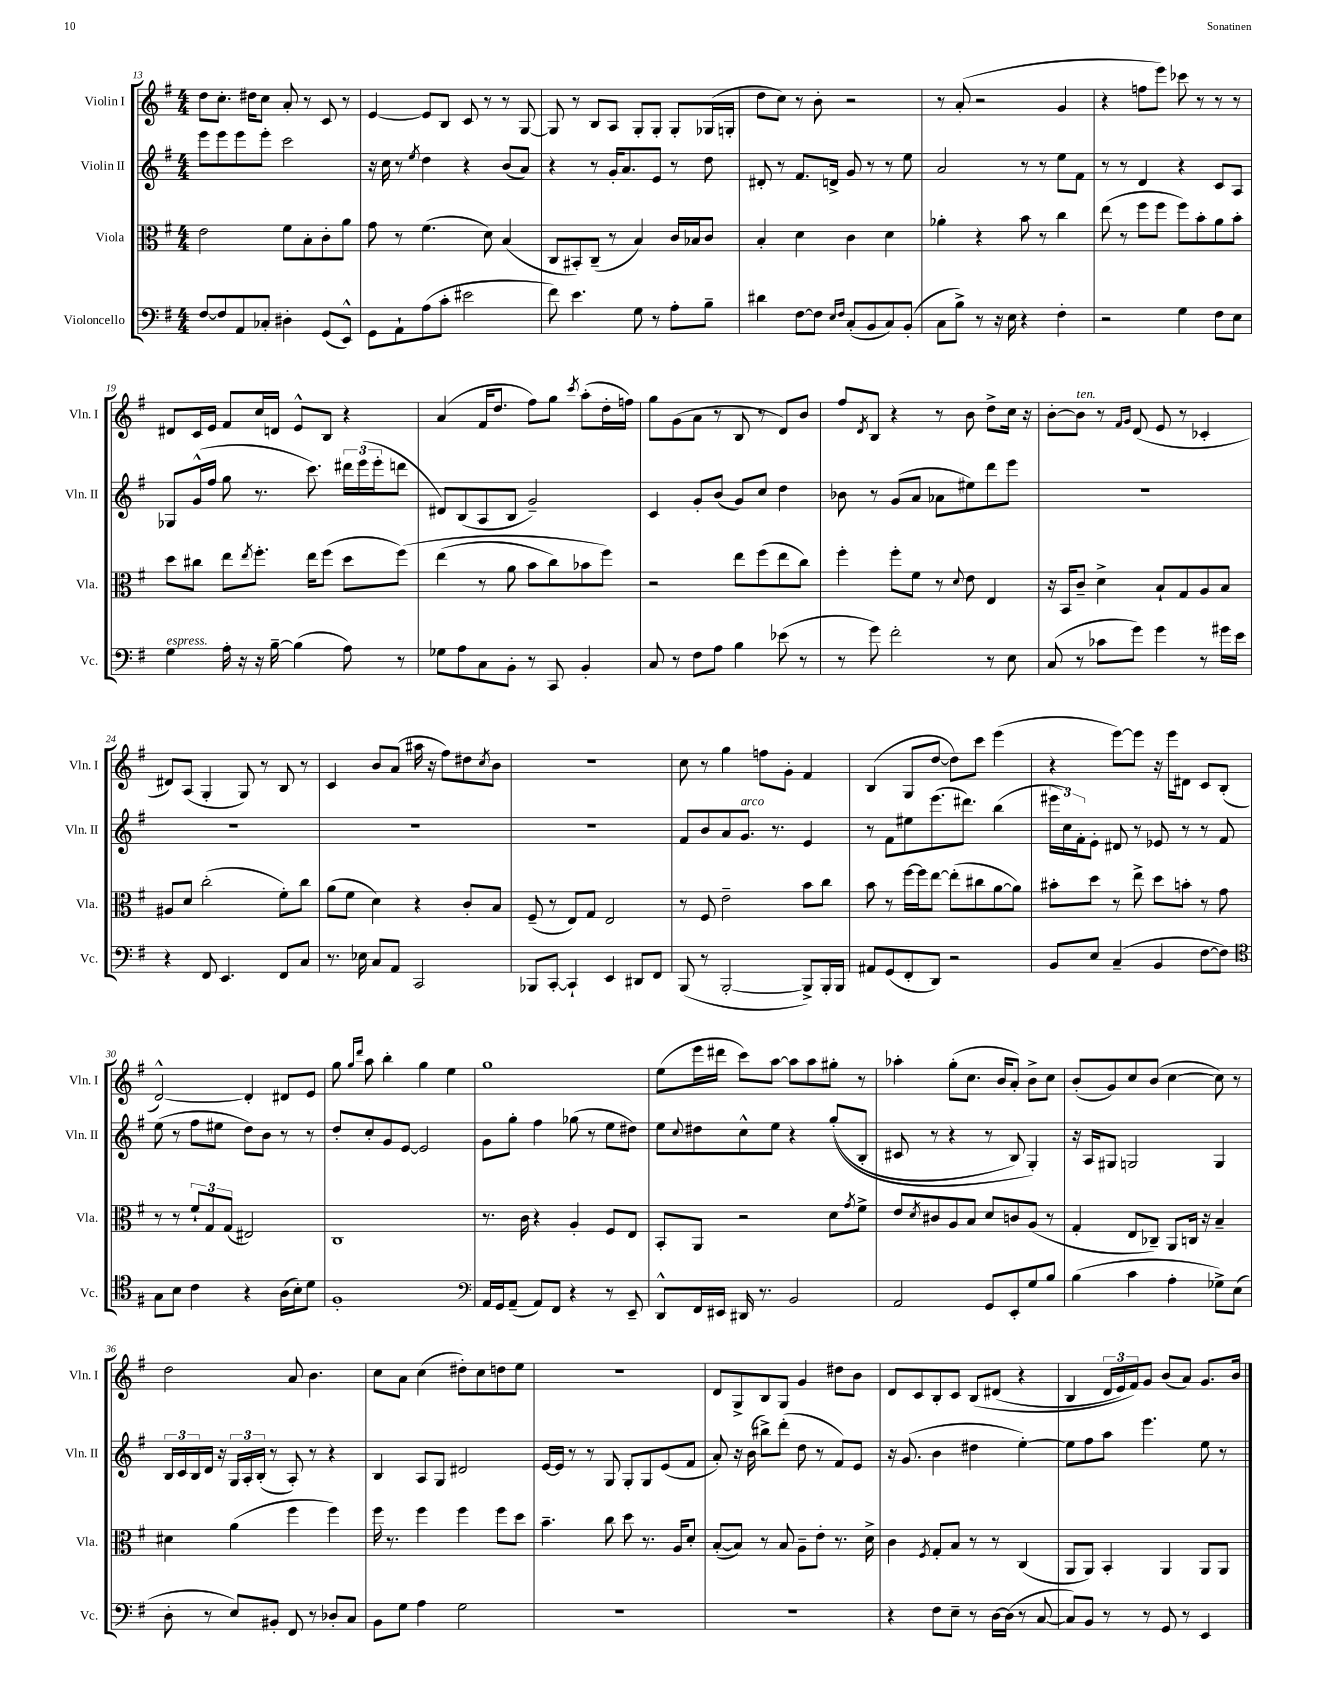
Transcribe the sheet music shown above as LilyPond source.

<<
\new StaffGroup <<
\new Staff = "s0" \with { instrumentName = "Violin I" shortInstrumentName = "Vln. I" } {
    \clef treble \key g \major \numericTimeSignature \time 4/4
    d''8 c''8.-. dis''16 c''8 a'8-. r8 c'8 r8 |
    e'4~ e'8 b8 c'8 r8 r8 g8~ |
    g8 r8 b8 a8 g8-. g8-. g8-. ges16( g16-. |
    d''8 c''8) r8 b'8-. r2 |
    r8 a'8-.( r2 g'4 |
    r4 f''8 e'''8) ces'''8 r8 r8 r8 |
    dis'8 c'16 e'16 fis'8 c''16 d'16 e'8-^ b8 r4 |
    a'4( fis'16 d''8. fis''8) g''8 \acciaccatura { c'''8 } a''8-.( d''16-. f''16) |
    g''8 g'8( a'8 r8 b8 r8 d'8) b'8 |
    fis''8 \acciaccatura { d'8 } b8 r4 r8 b'8 d''8-> c''16 r16 |
    b'8~-. b'8^\markup { \italic "ten." } r8 \grace { fis'16 g'16 } d'8( e'8 r8 ces'4-. |
    dis'8) a8( g4-. g8) r8 b8 r8 |
    c'4 b'8 a'8( ais''16 r16 fis''8) dis''8 \acciaccatura { c''8 } b'8 |
    R1 |
    c''8 r8 g''4 f''8 g'8-. fis'4 |
    b4( g8 d''8~ d''8) c'''8 e'''4( |
    r4 e'''8~) e'''8 r16 e'''16 dis'8 c'8 b8-.( |
    d'2~-^) d'4-. dis'8 e'8 |
    g''8 \grace { g''16 d'''16 } a''8 b''4-. g''4 e''4 |
    g''1 |
    e''8( e'''16 dis'''16 c'''8) a''8~ a''8 a''8 gis''8-. r8 |
    aes''4-. g''8-.( c''8. b'16 a'8-.) b'8-> c''8 |
    b'8-.( g'8) c''8 b'8( c''4~ c''8) r8 |
    d''2 a'8 b'4. |
    c''8 a'8 c''4( dis''8-.) c''8 d''8 e''8 |
    R1 |
    d'8 g8-> b8 g8 g'4 dis''8 b'8 |
    d'8 c'8 b8-. c'8 b8\( dis'8( r4 |
    b4 \tuplet 3/2 { d'16 e'16) fis'16\) } g'8 b'8( a'8) g'8. b'16 \bar "|." |
}
\new Staff = "s1" \with { instrumentName = "Violin II" shortInstrumentName = "Vln. II" } {
    \clef treble \key g \major \numericTimeSignature \time 4/4
    e'''8 e'''8 e'''8 e'''8-. c'''2 |
    r16 c''16 r8 \acciaccatura { e''8 } d''4 r4 b'8( a'8) |
    r4 r8 g'16-. a'8. e'8 r8 d''8 |
    dis'8-. r8 fis'8. d'16-> g'8 r8 r8 e''8 |
    a'2 r8 r8 e''8 fis'8 |
    r8 r8 d'4 r4 c'8 a8 |
    ges8 g'16-^( fis''16 g''8 r8. c'''8.) \tuplet 3/2 { dis'''16 e'''16( e'''16-. } d'''8 |
    dis'8) b8( a8 b8 g'2--) |
    c'4 g'8-. b'8( g'8) c''8 d''4 |
    bes'8 r8 g'8( a'8 aes'8 eis''8) d'''8 e'''8 |
    R1 |
    R1 |
    R1 |
    R1 |
    fis'8 b'8 a'8 g'8.^\markup { \italic "arco" } r8. e'4 |
    r8 fis'8 eis''8 e'''8.( dis'''8.) b''4( |
    \tuplet 3/2 { eis'''16 c''16) fis'16-. } e'8-. dis'8 r8 ees'8 r8 r8 fis'8 |
    e''8( r8 fis''8 eis''8 d''8) b'8 r8 r8 |
    d''8-. c''8-. g'8 e'8~ e'2 |
    g'8 g''8-. fis''4 ges''8( r8 e''8 dis''8) |
    e''8 \appoggiatura { c''8 } dis''8 c''8-^ e''8 r4 g''8-.(\( b8-. |
    cis'8 r8 r4 r8 b8) g4-.\) |
    r16 a16 gis8 g2 g4 |
    \tuplet 3/2 { b16 c'16 b16 } d'16 r16 \tuplet 3/2 { g16 a16-. b16-.( } r8 a8-.) r8 r4 |
    b4 a8 g8 dis'2 |
    e'16~ e'16 r8 r8 g8 g8-. g8 e'8( fis'8 |
    a'8-.) r16 b'16( bis''8->) d'''8-.( d''8 r8 fis'8) e'8 |
    r16 g'8.( b'4 dis''4 e''4~-.) |
    e''8 fis''8 a''8 e'''4. e''8 r8 \bar "|." |
}
\new Staff = "s2" \with { instrumentName = "Viola" shortInstrumentName = "Vla." } {
    \clef alto \key g \major \numericTimeSignature \time 4/4
    e'2 fis'8 b8-. c'8-. a'8 |
    g'8 r8 fis'4.( d'8) b4( |
    c8 bis,8-.) c8--( r8 b4) c'16 bes16 c'8 |
    b4-. d'4 c'4 d'4 |
    aes'4-. r4 b'8 r8 c''4 |
    e''8( r8 fis''8 fis''8 fis''8) b'8-. a'8 b'8-. |
    d''8 cis''8 e''8 \acciaccatura { e''8 } fis''8.-. e''16 fis''8( d''8 fis''8)\( |
    e''4( r8 a'8 b'8 c''8) bes'8 fis''8\) |
    r2 e''8 fis''8( e''8 c''8) |
    fis''4-. fis''8-. fis'8 r8 \appoggiatura { d'8 } e'8 e4 |
    r16 b,16 c'8-- d'4-> b8-! g8 a8 b8 |
    ais8 d'8 c''2-.( fis'8-.) c''8 |
    a'8( fis'8 d'4) r4 c'8-. b8 |
    fis8--( r8 e8) g8 e2 |
    r8 fis8 e'2-- b'8 c''8 |
    b'8 r8 fis''16~ fis''16 e''8~ e''8-.( cis''8 a'8~ a'8) |
    bis'8-. d''8 r8 e''8-> d''8 b'8-. r8 g'8 |
    r8 r8 \tuplet 3/2 { fis'8-! g8 g8( } eis2) |
    c1 |
    r8. c'16 r4 a4-. fis8 e8 |
    b,8-. a,8 r2 d'8 \acciaccatura { g'8 } fis'8-> |
    e'8 \acciaccatura { d'8 } cis'8 a8 b8 d'8 c'8 a8( r8 |
    g4-. e8 ces8--) a,8 c16 r16 b4-- |
    dis'4 a'4( fis''4 fis''4) |
    fis''16 r8. fis''4 fis''4 fis''8 d''8 |
    b'4.-- c''8 d''8 r8. a16 d'8-. |
    b8~-.( b8) r8 b8 a8-- e'8-. r8. d'16-> |
    c'4 \acciaccatura { fis8 } g8-. b8 r8 r8 c4( |
    a,8 a,8) b,4-. a,4 a,8 a,8 \bar "|." |
}
\new Staff = "s3" \with { instrumentName = "Violoncello" shortInstrumentName = "Vc." } {
    \clef bass \key g \major \numericTimeSignature \time 4/4
    fis8~ fis8 a,8 ces8-. dis4-. g,8( e,8-^) |
    g,8 a,8-! a8( c'8-. eis'2 |
    fis'8) e'4. g8 r8 a8-. b8-- |
    dis'4 fis8~ fis8 \grace { e16 fis16 } c8-.( b,8 c8) b,8-.( |
    c8 b8->) r8 r16 e16 r4 fis4-. |
    r2 g4 fis8 e8 |
    g4^\markup { \italic "espress." } a16-. r16 r16 b16~-- b4( a8) r8 |
    ges8 a8 c8 b,8-. r8 c,8 b,4-. |
    c8 r8 fis8 a8 b4 ees'8( r8 |
    r8 g'8) fis'2-. r8 e8 |
    c8( r8 ces'8 g'8) g'4 r8 gis'16 e'16 |
    r4 fis,8 e,4. fis,8 c8 |
    r8. ees16 c8 a,8 c,2 |
    bes,,8 c,8~-. c,4-! e,4 dis,8 fis,8 |
    b,,8( r8 b,,2~-. b,,8->) b,,16-. b,,16 |
    ais,8 g,8( fis,8-. d,8) r2 |
    b,8 e8 c4--( b,4 fis8~ fis8) |
    \clef tenor g8 b8 c'4 r4 a16( b16-.) d'8 |
    fis1-. |
    \clef bass a,16 g,16 a,8--( a,8) fis,8 r4 r8 e,8-- |
    d,8-^ fis,16 eis,16 dis,16 r8. b,2 |
    a,2 g,8 e,8-. g8 b8 |
    b4( c'4 a4-. ges8->) e8( |
    d8-. r8 e8) bis,8-. fis,8 r8 des8-. c8 |
    b,8 g8 a4 g2 |
    R1 |
    R1 |
    r4 fis8 e8-- r8 d16~ d16( r8 c8~ |
    c8) b,8 r8 r8 g,8 r8 e,4 \bar "|." |
}
>>
>>
\layout { \context { \Score currentBarNumber = #13 } }
